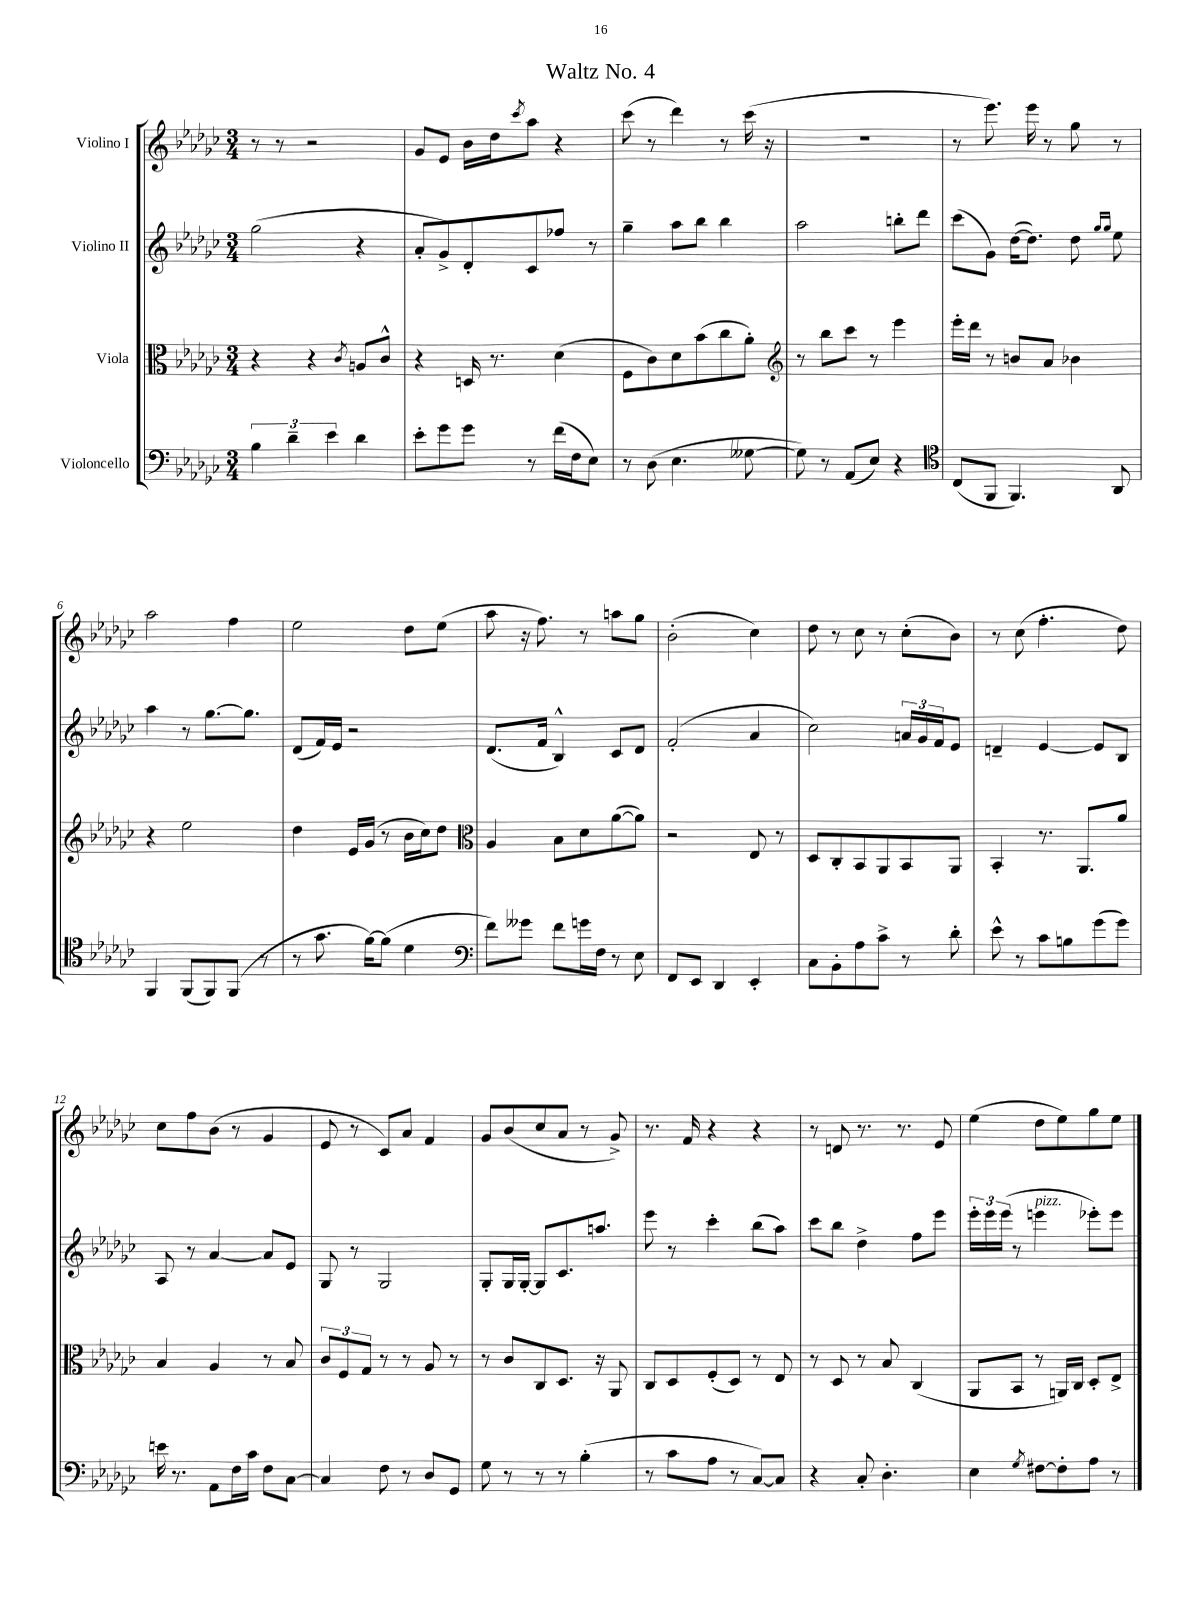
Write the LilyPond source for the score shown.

\header { title = "Waltz No. 4" }
<<
\new StaffGroup <<
\new Staff = "s0" \with { instrumentName = "Violino I" } {
    \clef treble \key ges \major \numericTimeSignature \time 3/4
    r8 r8 r2 |
    ges'8 ees'8 bes'16 des''16 \acciaccatura { ces'''8 } aes''8 r4 |
    ces'''8( r8 des'''4) r8 ces'''16( r16 |
    R2. |
    r8 ees'''8.) ees'''16 r8 ges''8 r8 |
    aes''2 f''4 |
    ees''2 des''8 ees''8( |
    aes''8 r16 f''8.) r8 a''8 ges''8 |
    bes'2-.( ces''4) |
    des''8 r8 ces''8 r8 ces''8-.( bes'8) |
    r8 ces''8( f''4.-. des''8) |
    ces''8 f''8 bes'8( r8 ges'4 |
    ees'8 r8 ces'8) aes'8 f'4 |
    ges'8 bes'8( ces''8 aes'8 r8 ges'8->) |
    r8. f'16 r4 r4 |
    r8 d'8 r8. r8. ees'8 |
    ees''4( des''8 ees''8) ges''8 ees''8 \bar "|." |
}
\new Staff = "s1" \with { instrumentName = "Violino II" } {
    \clef treble \key ges \major \numericTimeSignature \time 3/4
    ges''2( r4 |
    aes'8-. ges'8->) des'8-. ces'8 fes''8 r8 |
    ges''4-- aes''8 bes''8 bes''4 |
    aes''2 b''8-. des'''8 |
    ces'''8( ges'8) des''16~( des''8.) des''8 \grace { ges''16 ges''16 } ees''8 |
    aes''4 r8 ges''8.~ ges''8. |
    des'8( f'16) ees'16 r2 |
    des'8.( f'16 bes4-^) ces'8 des'8 |
    f'2-.( aes'4 |
    ces''2) \tuplet 3/2 { a'16 ges'16 f'16 } ees'8 |
    d'4-- ees'4~ ees'8 bes8 |
    aes8 r8 aes'4~ aes'8 ees'8 |
    ges8 r8 ges2 |
    ges8-. ges16 ges16~-. ges8 ces'8. a''8. |
    ees'''8 r8 ces'''4-. bes''8( aes''8) |
    ces'''8 bes''8 des''4-> f''8 ees'''8 |
    \tuplet 3/2 { ees'''16-. ees'''16 ees'''16( } r8 e'''4^\markup { \italic "pizz." } ees'''8-.) ees'''8 \bar "|." |
}
\new Staff = "s2" \with { instrumentName = "Viola" } {
    \clef alto \key ges \major \numericTimeSignature \time 3/4
    r4 r4 \acciaccatura { ces'8 } a8 ces'8-^ |
    r4 d16 r8. des'4( |
    f8 ces'8) des'8 bes'8( ces''8 aes'8-.) |
    \clef treble r8 bes''8 ces'''8 r8 ees'''4 |
    ees'''16-. des'''16 r8 b'8 aes'8 bes'4 |
    r4 ees''2 |
    des''4 ees'16 ges'16( r8 bes'16 ces''16) des''8 |
    \clef alto aes4 bes8 des'8 aes'8~( aes'8) |
    r2 ees8 r8 |
    des8 ces8-. bes,8 aes,8 bes,8 aes,8 |
    bes,4-. r8. aes,8. aes'8 |
    bes4 aes4 r8 bes8 |
    \tuplet 3/2 { ces'8 f8 ges8 } r8 r8 aes8 r8 |
    r8 ces'8 ces8 des8. r16 aes,8 |
    ces8 des8 f8-.( des8) r8 ees8 |
    r8 des8 r8 bes8 ces4( |
    aes,8 bes,8 r8 a,16) ces16 des8-. ees8-> \bar "|." |
}
\new Staff = "s3" \with { instrumentName = "Violoncello" } {
    \clef bass \key ges \major \numericTimeSignature \time 3/4
    \tuplet 3/2 { bes4 des'4-- ees'4 } des'4 |
    ees'8-. ges'8 ges'8 r8 f'16( f16 ees8) |
    r8 des8( ees4. geses8~ |
    geses8) r8 aes,8( ees8) r4 |
    \clef tenor ces8( f,8 f,4.) aes,8 |
    f,4 f,8( f,8) f,8( r8 |
    r8 ges'8. f'16~) f'8( des'4 |
    \clef bass f'8) geses'8 f'8 g'16 f16 r8 ees8 |
    f,8 ees,8 des,4 ees,4-. |
    ces8 bes,8-. aes8 ces'8-> r8 des'8-. |
    ees'8-^ r8 ces'8 b8 ges'8( ges'8) |
    e'16 r8. aes,8 f16 ces'16 f8 ces8~ |
    ces4 f8 r8 des8 ges,8 |
    ges8 r8 r8 r8 bes4-.( |
    r8 ces'8 aes8 r8 ces8~) ces8 |
    r4 ces8-. des4.-. |
    ees4 \acciaccatura { ges8 } fis8~ fis8-. aes8 r8 \bar "|." |
}
>>
>>
